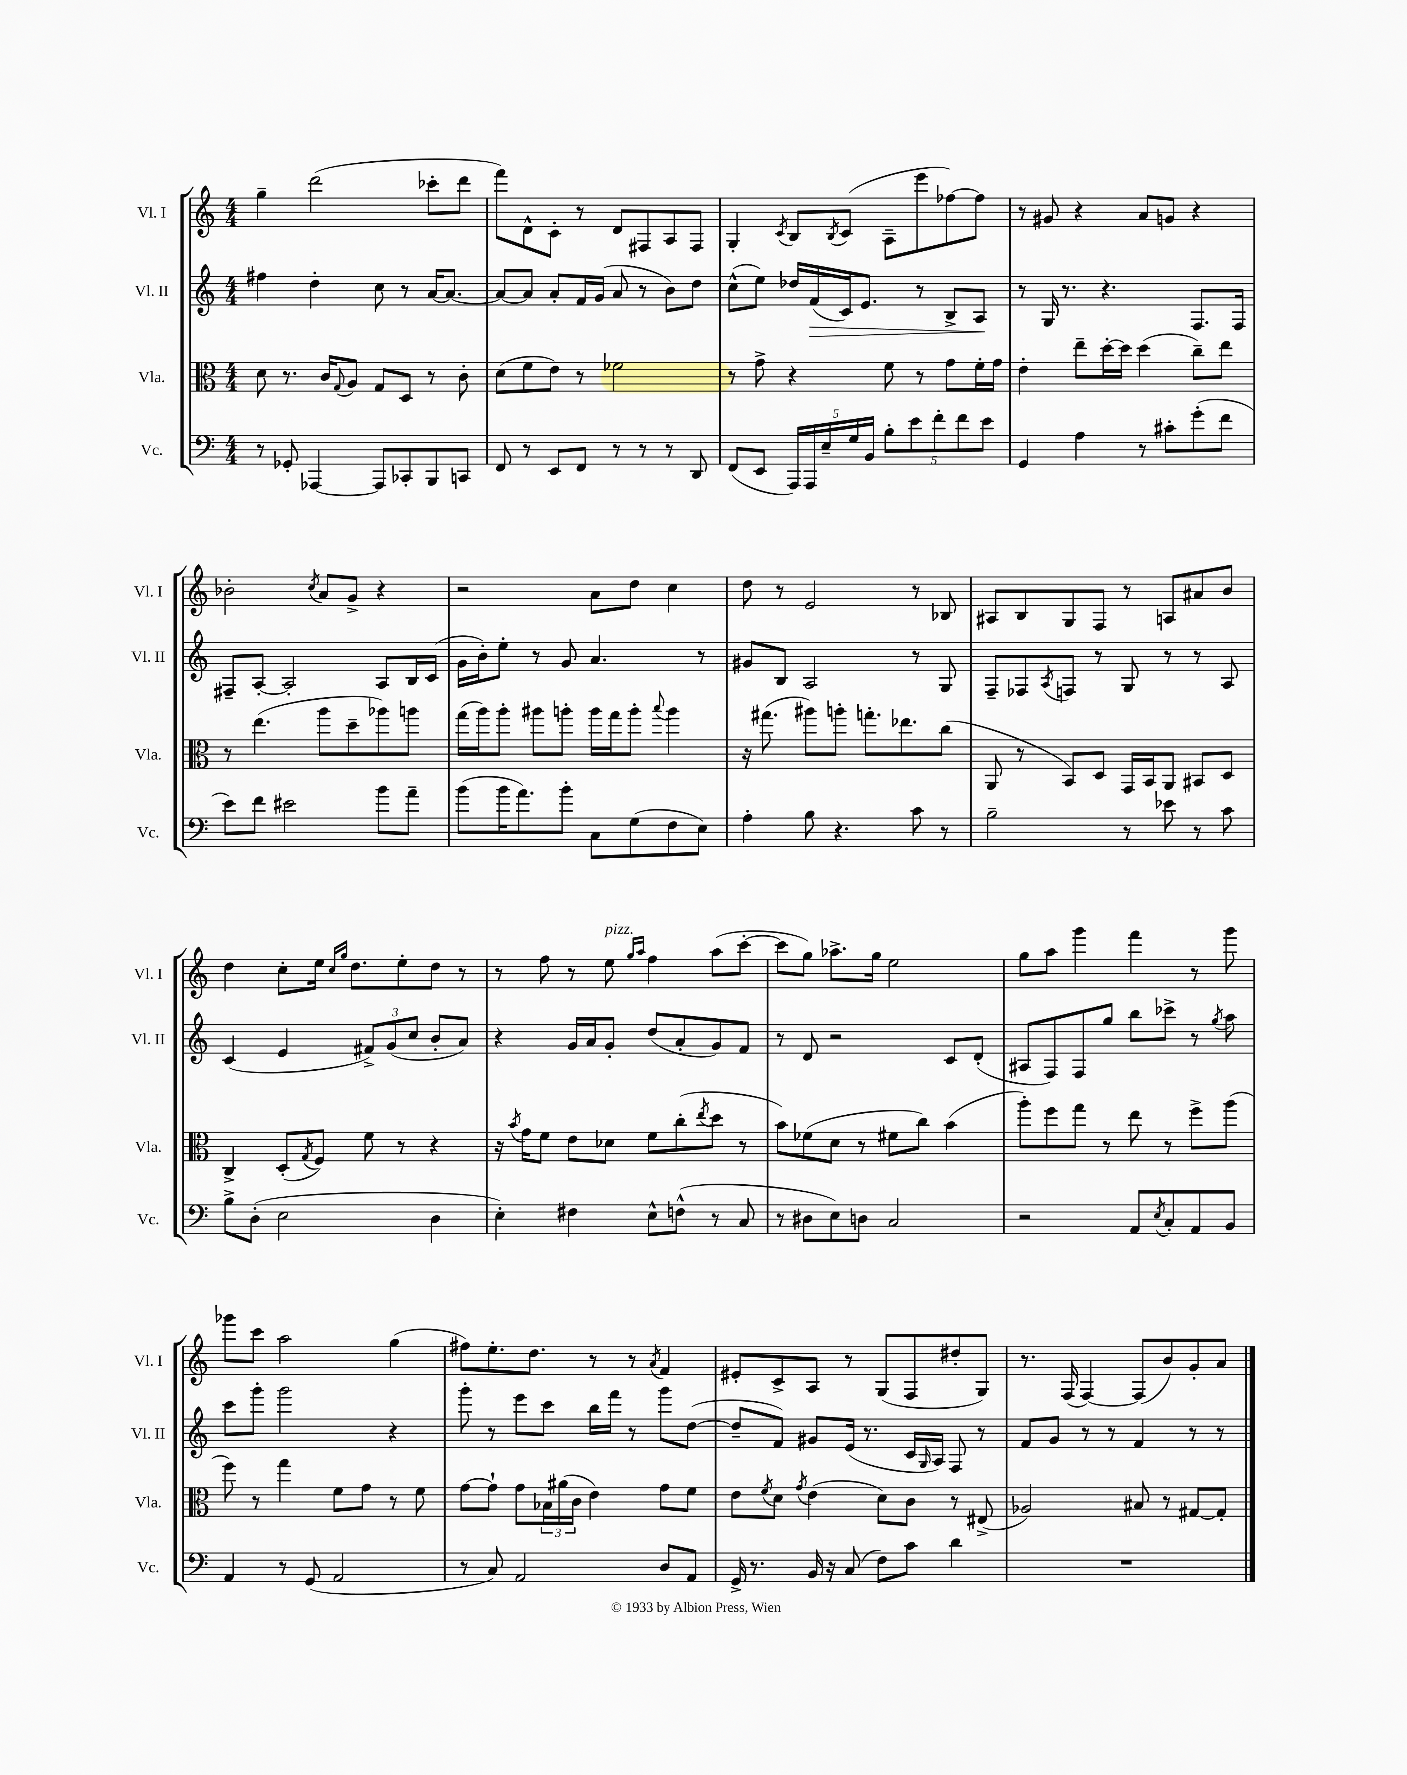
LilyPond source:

<<
\new StaffGroup <<
\new Staff = "s0" \with { instrumentName = "Vl. I" shortInstrumentName = "Vl. I" } {
    \clef treble \key c \major \numericTimeSignature \time 4/4
    g''4-- d'''2( ces'''8-. d'''8 |
    f'''8) d'8-^ c'8-. r8 d'8 fis8 a8 fis8 |
    g4-. \acciaccatura { c'8 } b8 \acciaccatura { b8 } c'8( a8-- e'''8 fes''8~) fes''8 |
    r8 gis'8 r4 a'8 g'8 r4 |
    bes'2-. \acciaccatura { c''8 } a'8 g'8-> r4 |
    r2 a'8 d''8 c''4 |
    d''8 r8 e'2 r8 bes8 |
    ais8 b8 g8 f8 r8 a8 ais'8 b'8 |
    d''4 c''8-. e''16 \grace { c''16 g''16 } d''8. e''8-. d''8 r8 |
    r8 f''8 r8 e''8^\markup { \italic "pizz." } \grace { g''16 a''16 } f''4 a''8( c'''8~-. |
    c'''8 g''8) aes''8.-> g''16 e''2 |
    g''8 a''8 g'''4 f'''4 r8 g'''8 |
    ges'''8 c'''8 a''2 g''4( |
    fis''8) e''8.-. d''8. r8 r8 \acciaccatura { a'8 } f'4 |
    eis'8-. c'8-> a8 r8 g8( f8 dis''8-. g8) |
    r8. f16( f4~) f8( b'8) g'8-. a'8 \bar "|." |
}
\new Staff = "s1" \with { instrumentName = "Vl. II" shortInstrumentName = "Vl. II" } {
    \clef treble \key c \major \numericTimeSignature \time 4/4
    fis''4 d''4-. c''8 r8 a'16~ a'8.~ |
    a'8~ a'8 a'8-. f'16 g'16( a'8 r8 b'8) d''8 |
    c''8-^( e''8) des''16 f'16\>( c'16) e'8. r8 b8-> a8\! |
    r8 g16 r8. r4. f8. f16 |
    fis8-- a8~-. a2-. a8 b16 c'16( |
    g'16 b'16-.) e''8-. r8 g'8 a'4. r8 |
    gis'8 b8 a2 r8 g8 |
    f8-- fes8 \acciaccatura { a8 } f8 r8 g8 r8 r8 a8 |
    c'4( e'4 \tuplet 3/2 { fis'8->) g'8( c''8 } b'8-. a'8) |
    r4 g'16 a'16 g'8-. d''8( a'8-. g'8) f'8 |
    r8 d'8 r2 c'8 d'8-.( |
    ais8 f8) f8 g''8 b''8 ces'''8-> r8 \acciaccatura { g''8 } a''8 |
    c'''8 g'''8-. g'''2 r4 |
    g'''8-. r8 e'''8 c'''8 b''16 f'''16 r8 g'''8 d''8~( |
    d''8-- f'8) gis'8 e'16( r8. c'16 \grace { g16 } a16) f8 r8 |
    f'8 g'8 r8 r8 f'4 r8 r8 \bar "|." |
}
\new Staff = "s2" \with { instrumentName = "Vla." shortInstrumentName = "Vla." } {
    \clef alto \key c \major \numericTimeSignature \time 4/4
    d'8 r8. c'16 \appoggiatura { g8 } a8 g8 d8 r8 c'8-. |
    d'8( f'8 e'8) r8 fes'2 |
    r8 g'8-> r4 f'8 r8 g'8 f'16-. g'16 |
    e'4-. e''8-- d''16~-. d''16 d''4( c''8--) e''8 |
    r8 e''4.( a''8 d''8-- aes''8) a''8 |
    g''16( a''16) a''8-. ais''8 a''8-. a''16 g''16 a''8-. \appoggiatura { b''8 } a''4 |
    r16 gis''8.( ais''8) a''8-. g''8.-. ees''8. c''8( |
    a,8 r8 b,8) d8 g,16 b,16 a,8 bis,8 d8 |
    c4-> d8-.( \acciaccatura { g8 } f8) f'8 r8 r4 |
    r16 \acciaccatura { b'8 } g'16 f'8 e'8 des'8 f'8 c''8-.( \acciaccatura { e''8 } d''8 r8 |
    b'8) fes'8( d'8 r8 fis'8 c''8) b'4( |
    a''8-.) f''8 g''8 r8 e''8 r8 f''8-> a''8( |
    f''8) r8 g''4 f'8 g'8 r8 f'8 |
    g'8~ g'8-! g'8 \tuplet 3/2 { bes16 ais'16( c'16 } e'4) g'8 f'8 |
    e'8 \acciaccatura { f'8 } d'8 \acciaccatura { g'8 } e'4( d'8) c'8 r8 eis8->( |
    aes2) bis8 r8 gis8~ gis8-. \bar "|." |
}
\new Staff = "s3" \with { instrumentName = "Vc." shortInstrumentName = "Vc." } {
    \clef bass \key c \major \numericTimeSignature \time 4/4
    r8 ges,8-. aes,,4~ aes,,8 ces,8-. b,,8 c,8 |
    f,8 r8 e,8 f,8 r8 r8 r8 d,8 |
    f,8( e,8 \tuplet 5/4 { a,,16) a,,16 e16-- g16 b,16 } \tuplet 5/4 { b8-. e'8 f'8-. f'8 e'8 } |
    g,4 a4 r8 cis'8-. g'8-.( f'8 |
    e'8) f'8 eis'2 b'8 a'8-- |
    b'8( b'16 a'8.) b'8-. c8 g8( f8 e8) |
    a4-. b8 r4. c'8 r8 |
    b2-- r8 ees'8 r8 c'8 |
    b8-> d8-.( e2 d4 |
    e4-.) fis4 e8-^ f8-^( r8 c8 |
    r8 dis8 e8) d8 c2 |
    r2 a,8 \acciaccatura { e8 } c8-. a,8 b,8 |
    a,4 r8 g,8( a,2 |
    r8 c8) a,2 d8 a,8 |
    g,16-> r8. b,16 r16 c8( f8) c'8 d'4 |
    R1 \bar "|." |
}
>>
>>
\layout { \context { \Score \remove "Bar_number_engraver" } }
